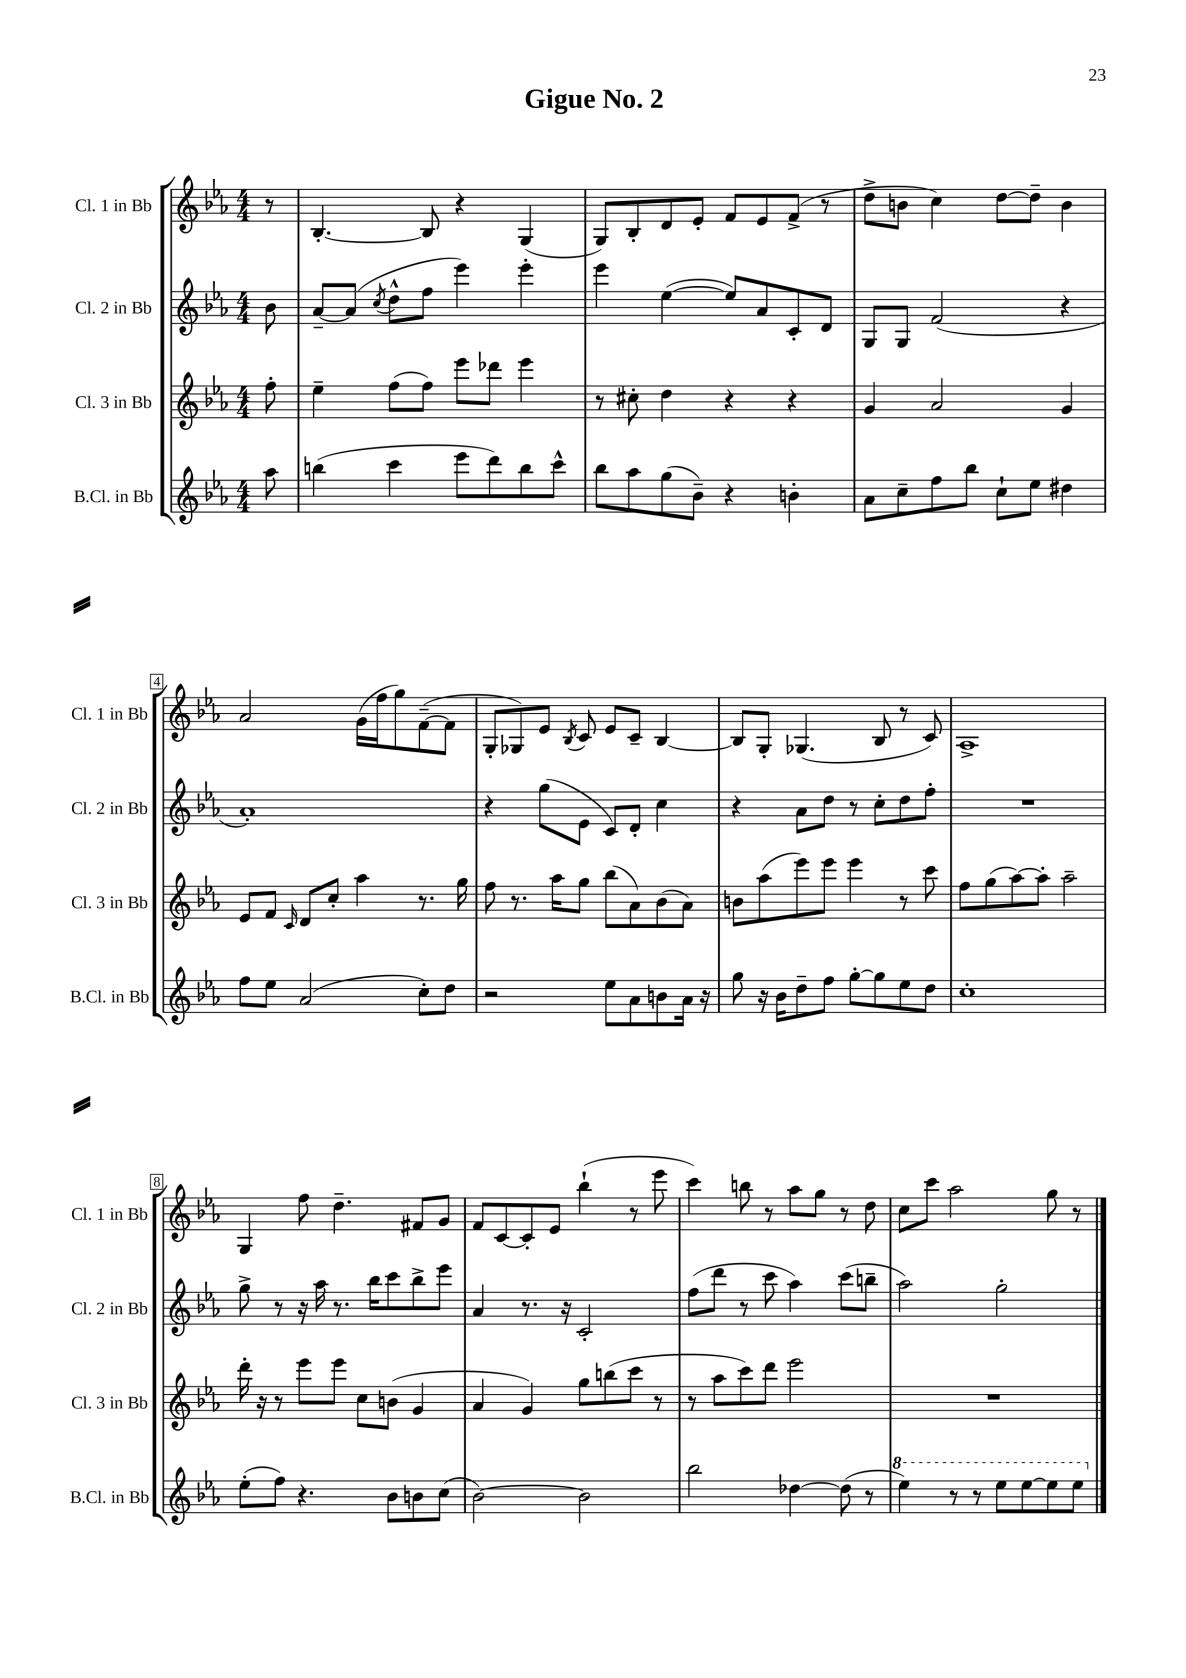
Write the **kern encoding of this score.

**kern	**kern	**kern	**kern
*part4	*part3	*part2	*part1
*staff4	*staff3	*staff2	*staff1
*I"B.Cl. in Bb	*I"Cl. 3 in Bb	*I"Cl. 2 in Bb	*I"Cl. 1 in Bb
*I'B.Cl. in Bb	*I'Cl. 3 in Bb	*I'Cl. 2 in Bb	*I'Cl. 1 in Bb
*clefG2	*clefG2	*clefG2	*clefG2
*k[b-e-a-]	*k[b-e-a-]	*k[b-e-a-]	*k[b-e-a-]
*M4/4	*M4/4	*M4/4	*M4/4
=	=	=	=
8aa-\	8ff'\	8b-\	8r
=1	=1	=1	=1
(4bbn\	4ee-~\	[8a-~/L	[4.B-'/
.	.	(8a-/J]	.
.	.	8qcc/	.
4ccc\	(8ff\L	8dd^^\L	.
.	8ff\J)	8ff\J	8B-/]
8eee-\L	8eee-\L	4eee-\)	4r
8ddd\)	8ddd-X\J	.	.
8bb\	4eee-\	4eee-'\	(4G/
8ccc^^\J	.	.	.
=2	=2	=2	=2
8bb-\L	8r	4eee-\	8G/L)
8aa-\	8cc#X'\	.	8B-'/
(8gg\	4dd\	([4ee-\	8d/
8b-~\J)	.	.	8e-'/J
4r	4r	8ee-/L])	8f/L
.	.	8a-/	8e-/
4bn'\	4r	8c'/	(8f^/J
.	.	8d/J	8r
=3	=3	=3	=3
8a-\L	4g/	8G/L	8dd^\L
8cc~\	.	8G/J	8bn\J
8ff\	2a-/	(2f/	4cc\)
8bb-\J	.	.	.
8cc`\L	.	.	[8dd\L
8ee-\J	.	.	8dd~\J]
4dd#X\	4g/	4r	4b\
!!LO:LB:g=z
=4	=4	=4	=4
8ff\L	8e-/L	1a-')	2a-/
8ee-\J	8f/J	.	.
.	16qqc/	.	.
(2a-/	8d/L	.	.
.	8cc'/J	.	.
.	4aa-\	.	(16g\LL
.	.	.	16ff\J
.	.	.	8gg\)
8cc'\L)	8.r	.	([8f~\
8dd\J	.	.	8f\J]
.	16gg\	.	.
=5	=5	=5	=5
2r	8ff\	4r	8G'/L
.	8.r	.	8G-X/)
.	.	(8gg\L	8e-/J
.	16aa-\KL	.	.
.	.	.	8qB-/
.	8gg\J	8e-\J	8c/
8ee-\L	(8bb-\L	8c/L)	8e-/L
8a-\	8a-\)	8d'/J	8c~/J
8bn\	(8b-\	4cc\	[4B-/
16a-\Jk	8a-\J)	.	.
16r	.	.	.
=6	=6	=6	=6
8gg\	8bn\L	4r	8B-/L]
16r	(8aa-\	.	8G'/J
16b-\KL	.	.	.
8dd~\	8eee-\)	8a-\L	(4.G-X/
8ff\J	8eee-\J	8dd\J	.
[8gg'\L	4eee-\	8r	.
8gg\]	.	8cc'\L	8B-/
8ee-\	8r	8dd\	8r
8dd\J	8ccc\	8ff'\J	8c/)
=7	=7	=7	=7
1cc'	8ff\L	1r	1A-^
.	(8gg\	.	.
.	[8aa-\)	.	.
.	8aa-'\J]	.	.
.	2aa-~\	.	.
!!LO:LB:g=z
=8	=8	=8	=8
(8ee-'\L	16ddd'\	8gg^\	4G/
.	16r	.	.
8ff\J)	8r	8r	.
4.r	8eee-\L	16r	8ff\
.	.	16aa-\	.
.	8eee-\J	8.r	4.dd~\
.	8cc\L	.	.
.	.	16bb-\KL	.
8b-\L	(8bn\J	8ccc\	.
8bn\	4g/	8bb-^\	8f#X/L
(8cc\J	.	8eee-\J	8g/J
=9	=9	=9	=9
[2b-\)	4a-/	4a-/	8f/L
.	.	.	[8c/
.	4g/)	8.r	8c'/]
.	.	.	8e-/J
.	.	16r	.
2b-\]	8gg\L	2c'/	(4bb-`\
.	(8bbn\	.	.
.	8ccc\J	.	8r
.	8r	.	8eee-\
=10	=10	=10	=10
2bb-\	8r	(8ff\L	4ccc\)
.	8aa-\L	8ddd\J	.
.	8ccc\)	8r	8bbn\
.	8ddd\J	8ccc\	8r
[4dd-X\	2eee-\	4aa-\)	8aa-\L
.	.	.	8gg\J
(8dd-\]	.	(8ccc\L	8r
8r	.	8bbn~\J	8dd\
=11	=11	=11	=11
*8va	*	*	*
4eee-\)	1r	2aa-\)	8cc\L
.	.	.	8ccc\J
8r	.	.	2aa-\
8r	.	.	.
8eee-\L	.	2gg'\	.
[8eee-\	.	.	.
8eee-\]	.	.	8gg\
8eee-\J	.	.	8r
*X8va	*	*	*
==	==	==	==
*-	*-	*-	*-
